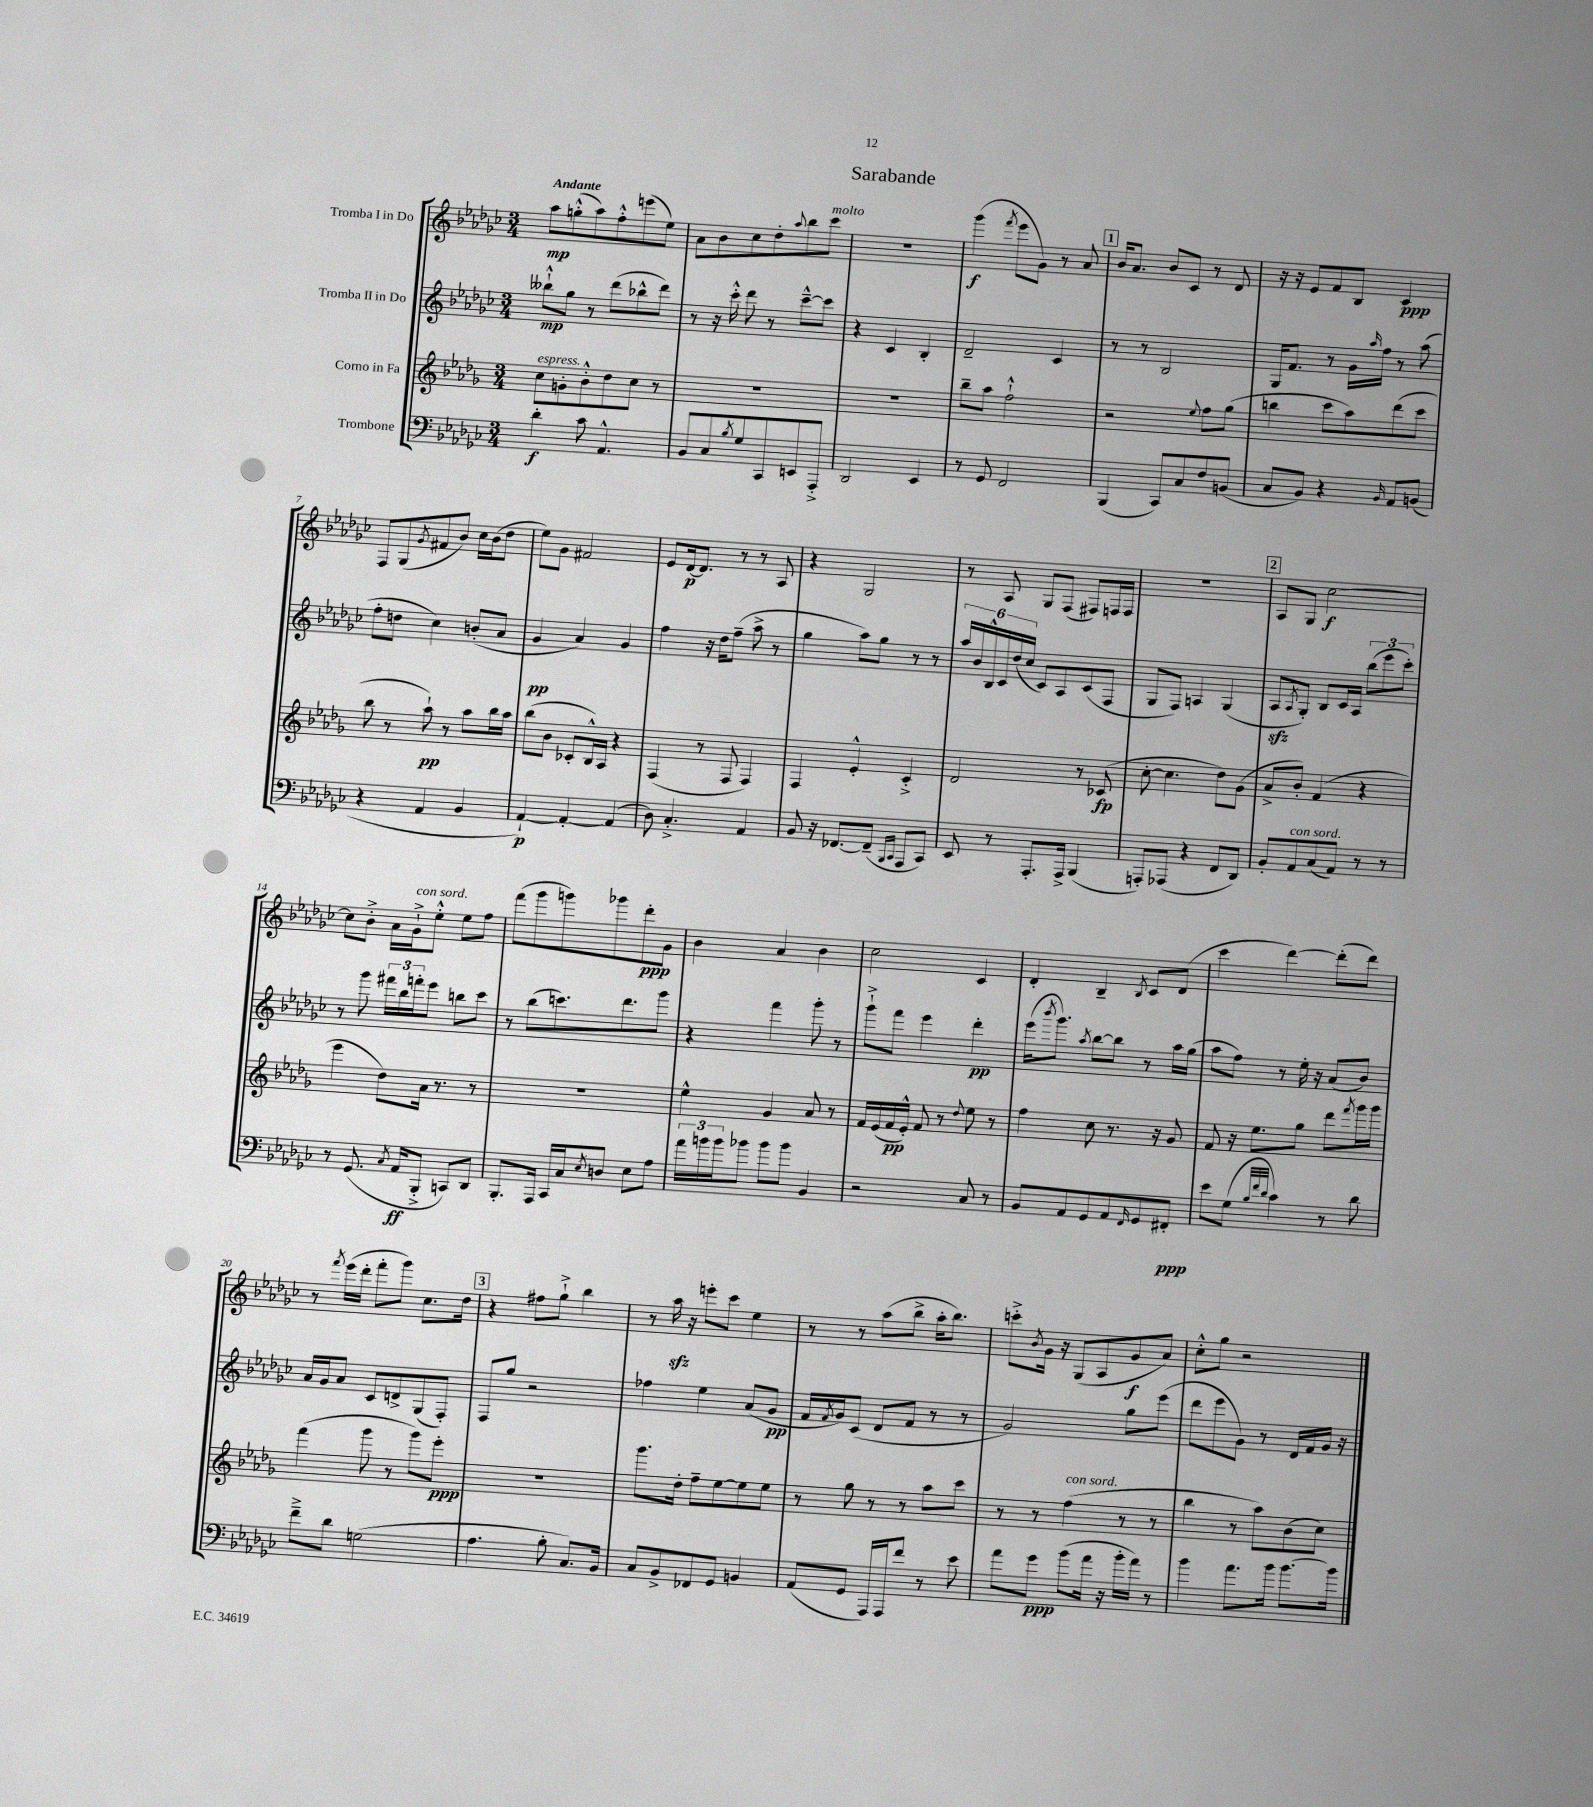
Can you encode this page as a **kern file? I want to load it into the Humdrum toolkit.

**kern	**dynam	**kern	**dynam	**kern	**dynam	**kern	**dynam
*part4	*part4	*part3	*part3	*part2	*part2	*part1	*part1
*staff4	*staff4	*staff3	*staff3	*staff2	*staff2	*staff1	*staff1
*I"Trombone	*	*I"Corno in Fa	*	*I"Tromba II in Do	*	*I"Tromba I in Do	*
*clefF4	*	*clefG2	*	*clefG2	*	*clefG2	*
*k[b-e-a-d-g-c-]	*	*k[b-e-a-d-g-]	*	*k[b-e-a-d-g-c-]	*	*k[b-e-a-d-g-c-]	*
*M3/4	*	*M3/4	*	*M3/4	*	*M3/4	*
=1	=1	=1	=1	=1	=1	=1	=1
!	!	!	!	!	!	!LO:TX:a:B:t=Andante	!
!	!	!LO:TX:a:i:t=espress.	!	!	!	!	!
4d-'\	f	8cc\L	.	8bb--X`^^\L	mp	8aa-\L	mp
.	.	8gn'\	.	8gg-\J	.	(8ggn'^^\	.
8c-\	.	8b-'^^\	.	8r	.	8aa-\)	.
4.AA-^^/	.	8dd-\	.	(8ddd-\L	.	8ff'^^\	.
.	.	8cc\J	.	8bb-X^^\	.	(8eeen\	.
.	.	8r	.	8ddd-\J)	.	8ee-\J)	.
=2	=2	=2	=2	=2	=2	=2	=2
8BB-/L	.	2.r	.	8r	.	8a-\L	.
8C-/	.	.	.	16r	.	8b-\	.
.	.	.	.	16ccc-'^^\	.	.	.
8qB-/	.	.	.	.	.	.	.
8G-/	.	.	.	8ddd-\	.	8cc-\	.
8CC-/	.	.	.	8r	.	8dd-'\	.
.	.	.	.	.	.	8qqaa-/	.
8EEn/	.	.	.	[8ccc-~^^\L	.	8bb-\	.
!	!	!	!	!	!	!LO:TX:a:i:t=molto	!
8AAA-'^/J	.	.	.	8ccc-\J]	.	8ccc-\J	.
=3	=3	=3	=3	=3	=3	=3	=3
2DD-/	.	2.r	.	4r	.	2.r	.
.	.	.	.	4c-/	.	.	.
4EE-/	.	.	.	4B-'/	.	.	.
=4	=4	=4	=4	=4	=4	=4	=4
8r	.	8bb-~\L	.	2d-~/	.	(4ggg-\	f
8GG-/	.	8aa-\J	.	.	.	.	.
.	.	.	.	.	.	8qfff/	.
2FF/	.	2ff`^^\	.	.	.	8eee-\L	.
.	.	.	.	.	.	8g-\J)	.
.	.	.	.	4c-/	.	8r	.
.	.	.	.	.	.	8a-/	.
!!LO:REH:place=s1:t=1
=5	=5	=5	=5	=5	=5	=5	=5
(4BBB-/	.	2r	.	8r	.	16b-/KL	.
.	.	.	.	.	.	8.a-/J	.
.	.	.	.	8r	.	.	.
8CC-/L)	.	.	.	2B-/	.	8b-/L	.
8C-/	.	.	.	.	.	8c-/J	.
.	.	8qqee-/	.	.	.	.	.
8F/	.	8ff\L	.	.	.	8r	.
(8BBn/J	.	(8gg-\J	.	.	.	8d-/	.
=6	=6	=6	=6	=6	=6	=6	=6
8C-/L	.	4bbn\	.	16G-/KL	.	16r	.
.	.	.	.	8.f/J	.	16r	.
8BB-/J)	.	.	.	.	.	8e-/L	.
4r	.	8ccc\L	.	8r	.	8f/	.
.	.	8aa-\)	.	16g-\LL	.	8B-/J	.
.	.	.	.	16qqaa-/	.	.	.
.	.	.	.	16ff\JJ	.	.	.
16qqBB-/	.	.	.	.	.	.	.
8AA-/L	.	(8ddd-\	.	8r	.	4c-/	ppp
(8BBn/J	.	8ccc\J	.	(8aa-\	.	.	.
!!LO:LB:g=z
=7	=7	=7	=7	=7	=7	=7	=7
4r	.	8bb-\	.	8ff'\L	.	8F/L	.
.	.	8r	.	8ddn\J	.	(8G-/	.
.	.	.	.	.	.	8qg-/	.
4AA-/	.	8aa-`\)	pp	4cc-\)	.	8f#X/	.
.	.	8r	.	.	.	8b-/J)	.
4BB-/	.	8aa-\L	.	(8bn'/L	.	16cc-\LL	.
.	.	.	.	.	.	(16b-\J	.
.	.	16bb-\L	.	8a-/J	.	8dd-\J	.
.	.	16aa-\JJ	.	.	.	.	.
=8	=8	=8	=8	=8	=8	=8	=8
[4AA-`/)	p	(8bb-\L	.	4g-/	pp	8ee-\L)	.
.	.	8b-\J	.	.	.	8g-\J	.
4AA-'/_	.	8c-X'/L	.	4a-/)	.	2f#X/	.
.	.	16B-^^/L)	.	.	.	.	.
.	.	16A-/JJ	.	.	.	.	.
(4AA-/]	.	4r	.	4g-/	.	.	.
=9	=9	=9	=9	=9	=9	=9	=9
8D-\)	.	(4F/	.	4ff\	.	8e-/L	.
4.C-'^/	.	.	.	.	.	[16d-/k	p
.	.	.	.	.	.	8.d-/J]	.
.	.	8r	.	16r	.	.	.
.	.	.	.	16dd-\KL	.	.	.
.	.	8F/	.	(8ff~\J	.	8r	.
4AA-/	.	4F/)	.	8aa-^\	.	8r	.
.	.	.	.	8r	.	8A-/	.
=10	=10	=10	=10	=10	=10	=10	=10
8BB-/	.	4F/	.	4gg-\	.	4r	.
16r	.	.	.	.	.	.	.
[8.FF-X/L	.	.	.	.	.	.	.
.	.	4e-'^^/	.	8aa-\L)	.	2G-/	.
(8FF-~/J]	.	.	.	8gg-\J	.	.	.
16qqBBB-/LL	.	.	.	.	.	.	.
16qqCC-/JJ	.	.	.	.	.	.	.
8AAA-/L	.	4c'^/	.	8r	.	.	.
8CC-/J)	.	.	.	8r	.	.	.
=11	=11	=11	=11	=11	=11	=11	=11
8EE-/	.	2d-/	.	24aa-/LL	.	8r	.
.	.	.	.	24b-/	.	.	.
.	.	.	.	24B-^^/	.	.	.
8r	.	.	.	24c-/	.	8A-/	.
.	.	.	.	(24dd-/	.	.	.
.	.	.	.	24cc-/JJ	.	.	.
8.AAA-'/L	.	.	.	8c-/L)	.	8G-/L	.
.	.	.	.	8A-/	.	(8F/J	.
16AAA-^/Jk	.	.	.	.	.	.	.
(4BBB-/	.	8r	.	(8c-/	.	8F#X/L)	.
.	.	(8c-X/	fp	8F/J	.	16Fn/L	.
.	.	.	.	.	.	16F/JJ	.
=12	=12	=12	=12	=12	=12	=12	=12
8AAAn'/L)	.	[8cc'\	.	8G-/L	.	2.r	.
(8AAA-X/J	.	4.cc\]	.	8F/J)	.	.	.
4r	.	.	.	4An/	.	.	.
8FF/L	.	8dd-\L)	.	(4G-/	.	.	.
8DD-/J)	.	(8g-\J	.	.	.	.	.
!!LO:REH:place=s1:t=2
=13	=13	=13	=13	=13	=13	=13	=13
8BB-'/L	.	8a-^/L	.	8A-zz/L	.	8A-/L	.
.	.	.	.	8qA-/	.	.	.
!LO:TX:a:i:t=con sord.	!	!	!	!	!	!	!
8AA-/	.	8b-'/J)	.	8G-'/J)	.	8G-/J	.
(8C-/	.	(4f/	.	8B-/L	.	[2cc-\	f
8AA-/J)	.	.	.	16c-/L	.	.	.
.	.	.	.	16A-/JJ	.	.	.
8r	.	4r	.	(12bb-\L	.	.	.
.	.	.	.	12eee-\	.	.	.
8r	.	.	.	.	.	.	.
.	.	.	.	12ccc-'\J)	.	.	.
!!LO:LB:g=z
=14	=14	=14	=14	=14	=14	=14	=14
8r	.	4eee-\	.	8r	.	8cc-\L]	.
(8.GG-/	.	.	.	8ggg-\	.	8b-'^\J	.
.	.	8dd-\L)	.	24fff#X\LL	.	16a-\LL	.
.	.	.	.	24bb-\	.	.	.
8qC-/	.	.	.	.	.	.	.
!	!	!	!	!	!	!LO:TX:a:i:t=con sord.	!
16AA-/KL	ff	.	.	.	.	16g-`^\J	.
.	.	.	.	24fffn'\J	.	.	.
8BBB-'^/J	.	16a-\Jk	.	8eee-\J	.	8ee-'^^\J	.
.	.	8.r	.	.	.	.	.
8CCn/L)	.	.	.	8bbn\L	.	8ee-\L	.
8DD-/J	.	8r	.	8ccc-\J	.	8ff\J	.
=15	=15	=15	=15	=15	=15	=15	=15
8.BBB-'/L	.	2.r	.	8r	.	(8fff\L	.
.	.	.	.	(8bb-\L	.	8ggg-\	.
16AAA-/Jk	.	.	.	.	.	.	.
16CC-/LL	.	.	.	8.cccn\)	.	8gggn\)	.
16C-/J	.	.	.	.	.	.	.
8qE-/	.	.	.	.	.	.	.
8Dn/J	.	.	.	.	.	8ggg-X\	.
.	.	.	.	8.ddd-\	.	.	.
8E-\L	.	.	.	.	.	8ddd-'\	ppp
8A-\J	.	.	.	8ggg-\J	.	8g-\J	.
=16	=16	=16	=16	=16	=16	=16	=16
24a-\LL	.	4ee-^^\	.	4r	.	4b-\	.
24bn\	.	.	.	.	.	.	.
24b\J	.	.	.	.	.	.	.
8b-X\J	.	.	.	.	.	.	.
8b-\L	.	4g-/	.	4fff\	.	4a-/	.
8b-\J	.	.	.	.	.	.	.
4BB-/	.	8a-/	.	8ggg-'\	.	4b-\	.
.	.	8r	.	8r	.	.	.
=17	=17	=17	=17	=17	=17	=17	=17
2r	.	16f/LL	.	8ggg-`^\L	.	2cc-\	.
.	.	(16e-/	.	.	.	.	.
.	.	16f/	pp	8fff\J	.	.	.
.	.	16e-'^^/JJ)	.	.	.	.	.
.	.	8f/	.	4eee-\	.	.	.
.	.	8r	.	.	.	.	.
.	.	8qqdd-/	.	.	.	.	.
8C-/	.	8ee-\	.	4ddd-'\	pp	4c-/	.
8r	.	8r	.	.	.	.	.
=18	=18	=18	=18	=18	=18	=18	=18
8BB-/L	.	4ff\	.	(16eee-\KL	.	4d-'/	.
.	.	.	.	8qbbb-/	.	.	.
.	.	.	.	8.ggg-\J)	.	.	.
8AA-/	.	.	.	.	.	.	.
.	.	.	.	8qaa-/	.	.	.
8GG-/	.	8cc\	.	[8bb-\L	.	4B-~/	.
8AA-/	.	8.r	.	8bb-\J]	.	.	.
16qqFF/	.	.	.	.	.	8qB-/	.
8GG-/	.	.	.	8r	.	8c-/L	.
.	.	16r	.	.	.	.	.
8FF#X'/J	ppp	8g-/	.	16aa-\LL	.	(8d-/J	.
.	.	.	.	(16gg-\JJ	.	.	.
=19	=19	=19	=19	=19	=19	=19	=19
8e-\L	.	8f/	.	8aa-\L	.	4ccc-\	.
(8G-\J	.	16r	.	8ff\J)	.	.	.
.	.	8.ee-\L	.	.	.	.	.
32qqB-/LLL	.	.	.	.	.	.	.
32qqf/	.	.	.	.	.	.	.
32qqd-/JJJ	.	.	.	.	.	.	.
4c-\)	.	.	.	8r	.	[4ddd-\)	.
.	.	8gg-\J	.	16ee-'\	.	.	.
.	.	.	.	16r	.	.	.
8r	.	8ddd-\L	.	(8a-/L	.	(8ddd-'\L]	.
.	.	8qfff/	.	.	.	.	.
8d-\	.	16ggg-\L	.	8b-/J)	.	8ddd-\J)	.
.	.	16ggg-\JJ	.	.	.	.	.
!!LO:LB:g=z
=20	=20	=20	=20	=20	=20	=20	=20
8f~^\L	.	(4fff\	.	16a-/LL	.	8r	.
.	.	.	.	16g-/J	.	.	.
.	.	.	.	.	.	8qfff/	.
8d-\J	.	.	.	8a-/J	.	(16eee-\LL	.
.	.	.	.	.	.	16ddd-'\JJ	.
(2Gn\	.	8ggg-\	.	8c-/L	.	8fff'\L	.
.	.	8r	.	8dn^/	.	8ggg-\J)	.
.	.	8ggg-\L)	.	(8G-/	.	8.cc-\L	.
.	.	8eee-'\J	ppp	8F'/J)	.	.	.
.	.	.	.	.	.	16dd-\Jk	.
!!LO:REH:place=s1:t=3
=21	=21	=21	=21	=21	=21	=21	=21
4.A-\	.	2.r	.	8F/L	.	4r	.
.	.	.	.	8gg-/J	.	.	.
.	.	.	.	2r	.	8ff#X\L	.
8B-'\	.	.	.	.	.	8gg-`^\J	.
8.C-/L)	.	.	.	.	.	4bb-\	.
16BB-/Jk	.	.	.	.	.	.	.
=22	=22	=22	=22	=22	=22	=22	=22
8C-/L	.	8.ggg-\L	.	4ff-X\	.	8r	.
8BB-^/	.	.	.	.	.	16aa-zz\	.
.	.	16dd-'\Jk	.	.	.	16r	.
8FF-X/	.	8ff~\L	.	4ee-\	.	8eeen'\L	.
8GG-/J	.	[8ee-\	.	.	.	8ccc-\J	.
4BBn/	.	8ee-\]	.	(8a-/L	.	4ee-\	.
.	.	8ee-\J	.	8g-/J	pp	.	.
=23	=23	=23	=23	=23	=23	=23	=23
(8AA-/L	.	8r	.	16f/LL	.	8r	.
.	.	.	.	8qf/	.	.	.
.	.	.	.	16g-/J)	.	.	.
8GG-/J	.	8gg-\	.	(8c-/J	.	8r	.
16AAA-/LL)	.	8r	.	8d-/L	.	(8aa-\L	.
16AAA-/J	.	.	.	.	.	.	.
8f/J	.	8r	.	8f/J	.	8bb-^\J	.
8r	.	8aa-\L	.	8r	.	16aa-'\KL	.
.	.	.	.	.	.	8.bb-\J)	.
8e-\	.	8ccc\J	.	8r	.	.	.
=24	=24	=24	=24	=24	=24	=24	=24
8a-\L	.	8r	.	2g-/)	.	8cccn'^\L	.
.	.	.	.	.	.	8qb-/	.
8g-\J	ppp	8r	.	.	.	16g-\Jk	.
.	.	.	.	.	.	16r	.
!	!	!LO:TX:a:i:t=con sord.	!	!	!	!	!
(8b-\L	.	(4ff\	.	.	.	(8G-/L	.
16a-\Jk	.	.	.	.	.	8A-/	.
16r	.	.	.	.	.	.	.
16b-'\LL	.	8r	.	8gg-\L	.	8g-/	f
16a-\JJ)	.	.	.	.	.	.	.
8r	.	8r	.	(8eee-\J	.	8a-/J)	.
=25	=25	=25	=25	=25	=25	=25	=25
4b-\	.	4bb-\	.	8ddd-\L	.	8cc-'^^\L	.
.	.	.	.	8eee-\	.	8gg-\J	.
8.a-\L	.	8r	.	8g-\J)	.	2r	.
.	.	8aa-\L)	.	8r	.	.	.
16b-\Jk	.	.	.	.	.	.	.
[8.b-\L	.	(8b-\	.	16d-/LL	.	.	.
.	.	.	.	16f/	.	.	.
.	.	8cc\J)	.	16g-/JJ	.	.	.
16b-\Jk]	.	.	.	16r	.	.	.
==	==	==	==	==	==	==	==
*-	*-	*-	*-	*-	*-	*-	*-
